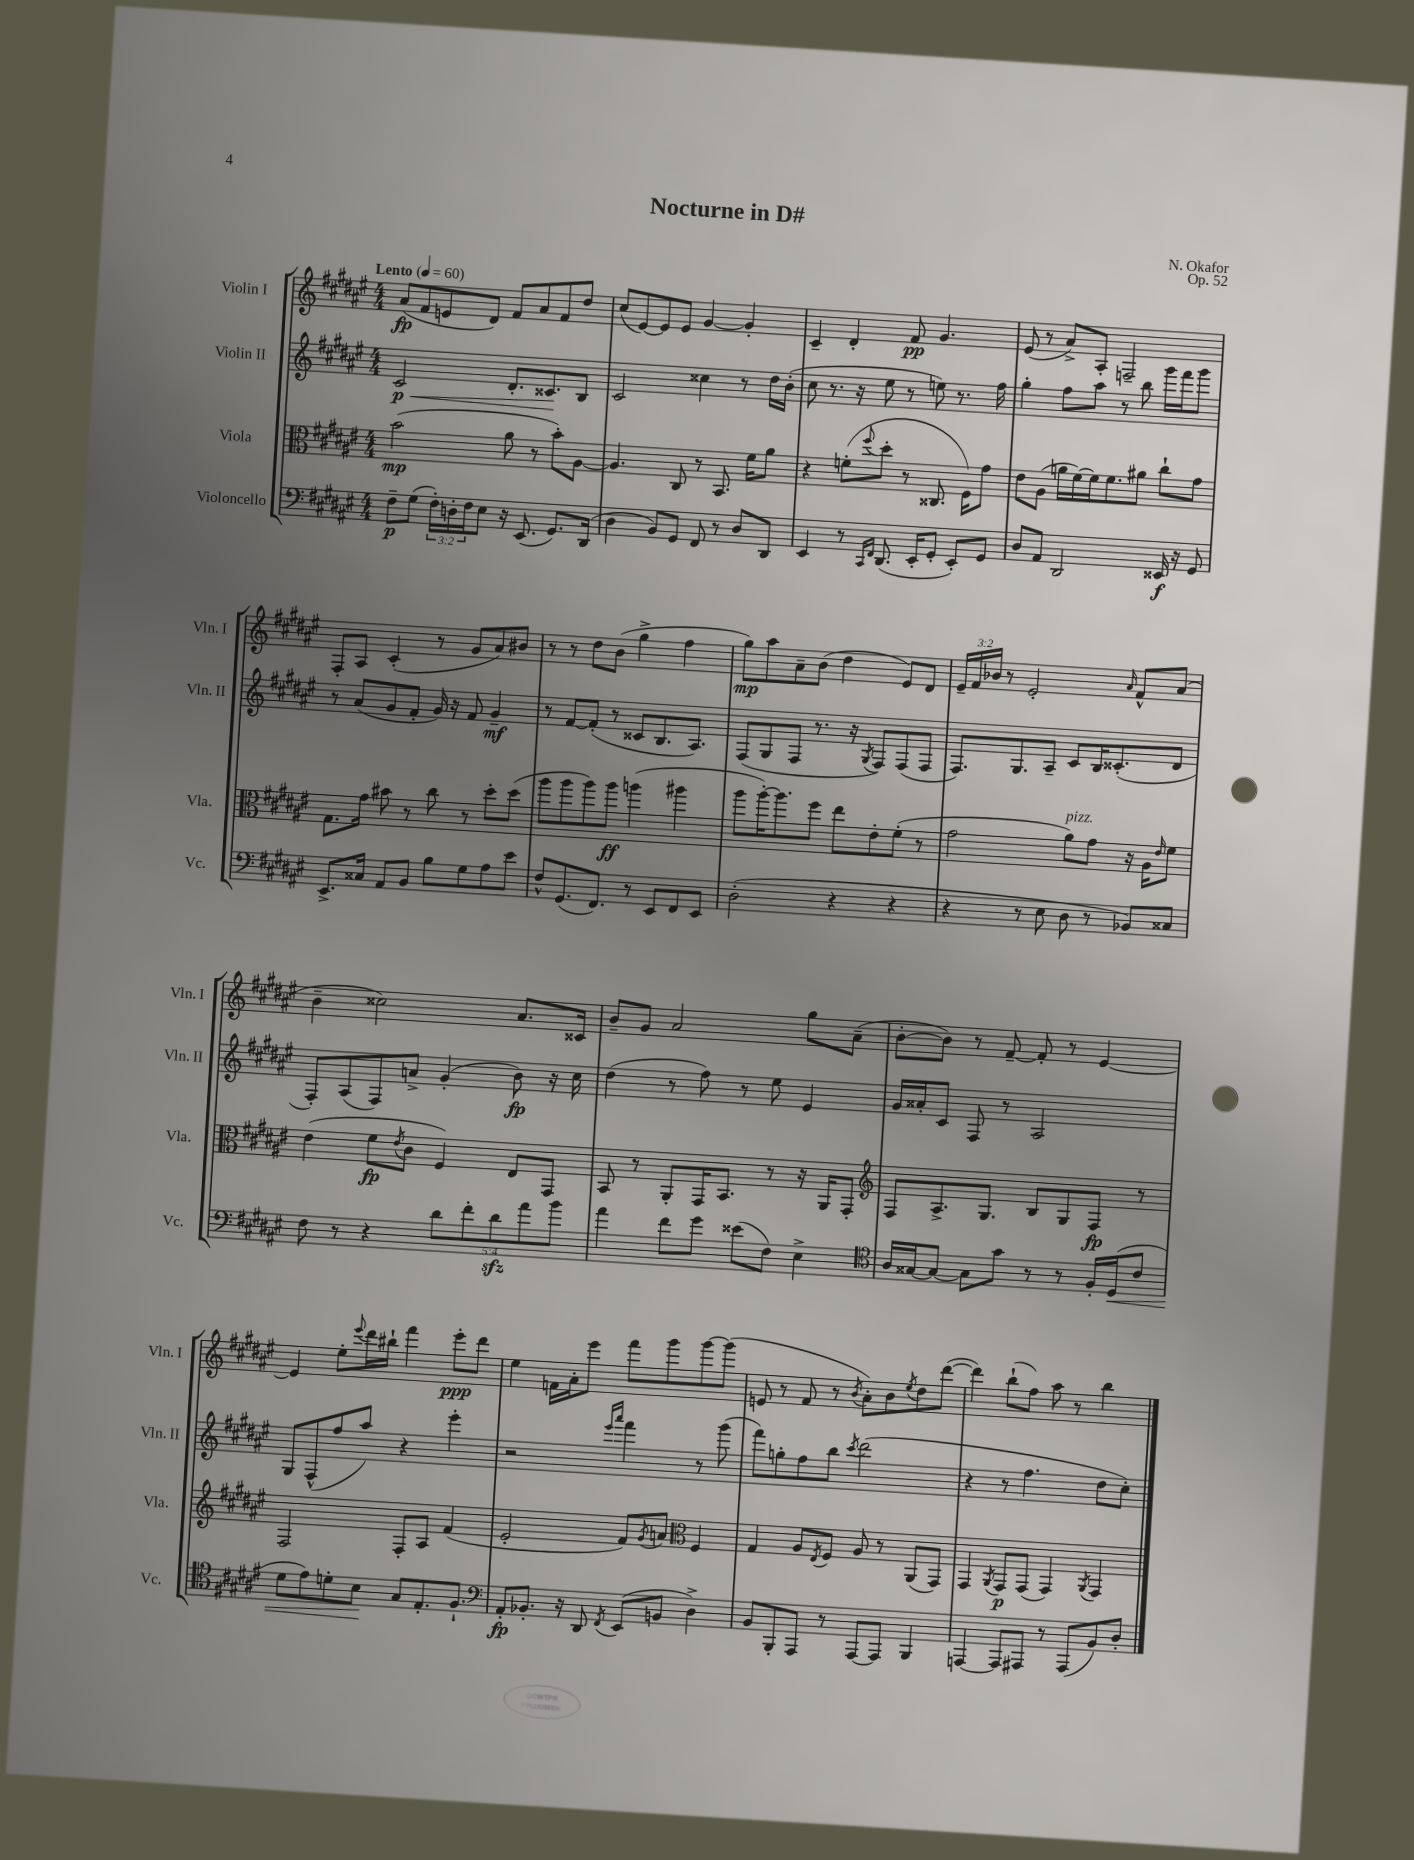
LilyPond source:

\header { title = "Nocturne in D#" composer = "N. Okafor" opus = "Op. 52" }
<<
\new StaffGroup <<
\new Staff = "s0" \with { instrumentName = "Violin I" shortInstrumentName = "Vln. I" } {
    \clef treble \key fis \major \numericTimeSignature \time 4/4 \override Staff.TupletNumber.text = #tuplet-number::calc-fraction-text \tempo "Lento" 4 = 60
    ais'8\fp( fis'8 e'8 dis'8) fis'8 ais'8 fis'8 dis''8 |
    cis''8( eis'8~) eis'8 eis'8 gis'4~ gis'4-. |
    cis'4-- dis'4-. fis'8\pp gis'4. |
    eis'8( r8 ais'8->) ais8-. f2-- |
    fis8-. ais8 cis'4-.( r8 gis'8 ais'8) bis'8 |
    r8 r8 dis''8 b'8( gis''4-> fis''4 |
    gis''8\mp) ais''8 ais'8-- b'8( dis''4 eis'8) dis'8 |
    \tuplet 3/2 { eis'16-- fis'16 bes'16 } r8 eis'2-. \grace { ais'16 } fis'8-^ ais'8( |
    b'4-- cisis''2) ais'8. cisis'16 |
    b'8-- gis'8 ais'2 gis''8 ais'8--( |
    b'8~-. b'8) r8 fis'8~-- fis'8-. r8 eis'4~ |
    eis'4 eis''8-. \appoggiatura { eis'''8 } dis'''16 bis''16-! fis'''4 eis'''8-.\ppp dis'''8 |
    eis''4 f'16 ais'16-. eis'''8 fis'''8 gis'''8 gis'''8~ gis'''8( |
    e'8 r8 fis'8 r8 \acciaccatura { b'8 } ais'8-.) b'8 \acciaccatura { eis''8 } dis''8 dis'''8~( |
    dis'''4) b''8-!( fis''8) ais''8 r8 b''4 \bar "|." |
}
\new Staff = "s1" \with { instrumentName = "Violin II" shortInstrumentName = "Vln. II" } {
    \clef treble \key fis \major \numericTimeSignature \time 4/4
    cis'2\p\< dis'8.-. cisis'8.\! b8 |
    cis'2 cisis''4 r8 dis''16 b'16-.( |
    cis''8 r8. r16 eis''8 r8 e''8) r8. fis''16 |
    gis''4-. fis''8 ais''8 r8 b''8 gis'''16 fis'''16 gis'''8 |
    r8 ais'8( gis'8 fis'8-. gis'16) r16 fis'8 gis'4--\mf |
    r8 fis'8~ fis'8-.( r8 cisis'8 b8. ais8.) |
    fis8( gis8 fis8 r8. r16 \acciaccatura { gis8 } fis8) fis8( fis8 |
    fis8.) gis8. ais8-- cis'8 b16 cisis'8.-.( dis'8 |
    fis8-.) ais8( fis8) a'8-> gis'4-.( b'8\fp) r16 cis''16 |
    dis''4( r8 fis''8) r8 eis''8 eis'4 |
    gis'16 aisis'16-. cis'8 fis8 r8 ais2 |
    gis8 fis8-^( fis''8 ais''8) r4 eis'''4-. |
    r2 \grace { eis'''16 ais'''16 } fis'''4 r8 gis'''8( |
    fis'''8) g''8-. fis''8 b''8 \acciaccatura { cis'''8 } dis'''2( |
    r4 r8 fis''4. dis''8 cis''8-.) \bar "|." |
}
\new Staff = "s2" \with { instrumentName = "Viola" shortInstrumentName = "Vla." } {
    \clef alto \key fis \major \numericTimeSignature \time 4/4
    b'2\mp( ais'8 r8 b'8-.) ais8~ |
    ais4. cis8 r8 b,8. fis'16 ais'8 |
    r4 f'8-.( \appoggiatura { fis''8 } dis''8-. r8 cisis8. fis16) gis'8 |
    eis'8 ais8( a'16 fis'16~) fis'16 fis'8. ais'8 cis''8-! gis'8 |
    gis8. gis'16 bis'8 r8 cis''8 r8 dis''8-. dis''8( |
    ais''8 ais''8 ais''8) ais''8\ff a''4( ais''4 |
    ais''8 ais''16~-.) ais''8. fis''8 eis''8 eis'8-. fis'8-.( r8 |
    gis'2 ais'8^\markup { \italic "pizz." }) gis'8 r16 ais16 \grace { eis'16 } fis'8 |
    eis'4( fis'8\fp \acciaccatura { eis'8 } cis'8 fis4) eis8 gis,8 |
    b,8 r8 ais,8-. gis,16 b,8. r8 r16 ais,16 gis,8-. |
    \clef treble fis8 ais8.-> gis8. b8 gis8 fis8\fp r8 |
    fis2 fis8-. ais8 fis'4( |
    eis'2-. fis'8) \acciaccatura { gis'8 } a'8 \clef alto fis4 |
    gis4 ais8 \acciaccatura { eis8 } fis8 ais8 r8 ais,8( gis,8) |
    gis,4 \acciaccatura { ais,8 } gis,8\p gis,8( gis,4) \acciaccatura { ais,8 } gis,4 \bar "|." |
}
\new Staff = "s3" \with { instrumentName = "Violoncello" shortInstrumentName = "Vc." } {
    \clef bass \key fis \major \numericTimeSignature \time 4/4 \override Staff.TupletNumber.text = #tuplet-number::calc-fraction-text
    fis8--\p gis8( \tuplet 3/2 { fis16-.) d16-. fis16 } eis8 r16 eis,8.( gis,8.) dis,16( |
    dis4 b,8) gis,8 fis,8 r8 dis8 dis,8 |
    eis,4 r8 \grace { cis,16 fis,16 } dis,8.( eis,16-. gis,8-. eis,8-.) gis,8 |
    dis8 ais,8 dis,2 eisis,16\f r16 gis,8 |
    eis,8.-> cisis16 ais,8 b,8 b8 gis8 ais8 eis'8 |
    fis8-^ gis,8.( fis,8.) r8 eis,8 fis,8 eis,8 |
    dis2-.( r4 r4 |
    r4 r8 eis8 dis8 r8 bes,8) cisis8 |
    fis8 r8 r4 \tuplet 5/4 { dis'8 fis'8-. dis'8\sfz ais'8 b'8 } |
    ais'4 fis'8 gis'8 eisis'8( fis8) eis4-> |
    \clef tenor ais16 gisis16~ gisis8~ gisis8 gis'8 r8 r8 fis16-. dis16\<( cis'8 |
    dis'8 eis'8) d'8-. b8\! gis8 eis8.-. fis8.-! |
    \clef bass ais,8-.\fp bes,8.-. r16 dis,8 \acciaccatura { fis,8 } eis,8( b,8 dis4->) |
    b,8 b,,8-. ais,,8 r8 ais,,8~ ais,,8 b,,4 |
    a,,4~ a,,8 ais,,8 r8 ais,,8( b,8) dis8-. \bar "|." |
}
>>
>>
\layout { \context { \Score \remove "Bar_number_engraver" } }
